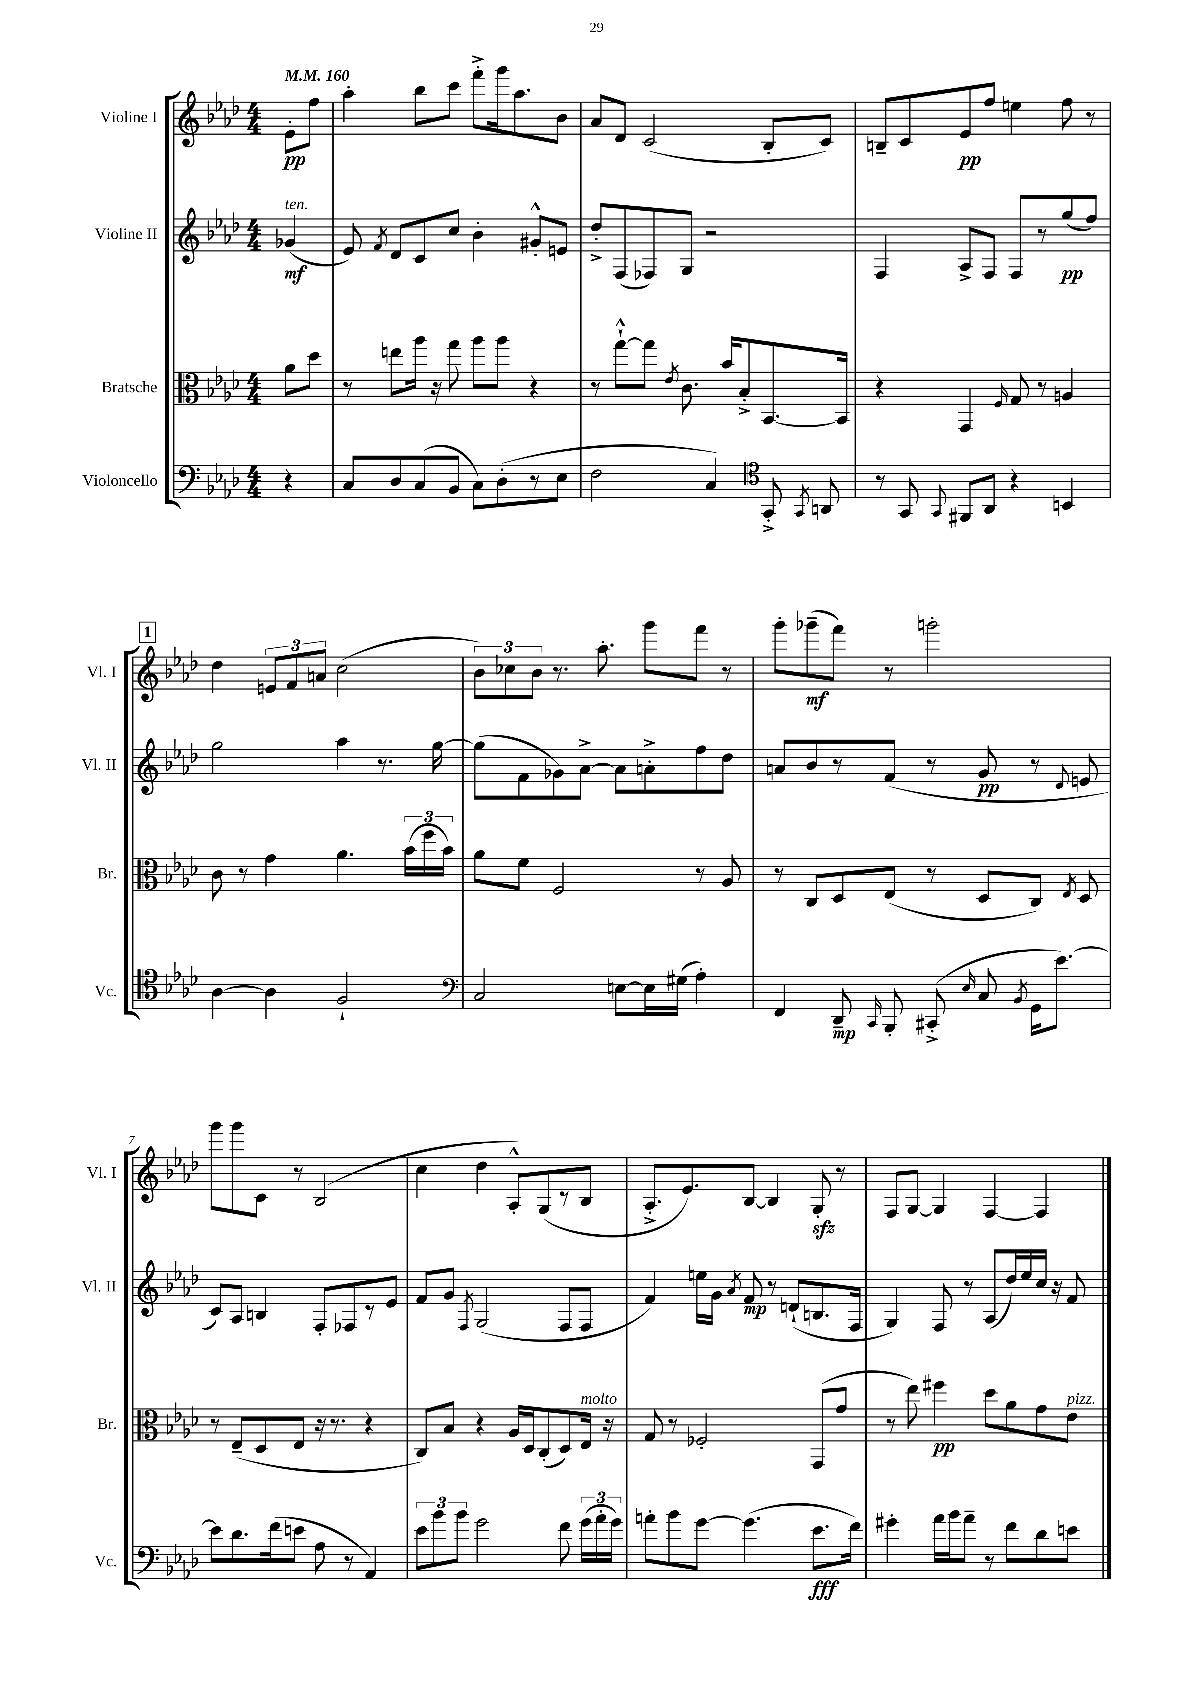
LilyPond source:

<<
\new StaffGroup <<
\new Staff = "s0" \with { instrumentName = "Violine I" shortInstrumentName = "Vl. I" } {
    \clef treble \key aes \major \numericTimeSignature \time 4/4 \partial 4 \tempo 4 = 160
    \autoBeamOff ees'8[-.\pp f''8] |
    aes''4-. bes''8[ c'''8] f'''8[-.-> g'''16 aes''8. bes'8] |
    aes'8[ des'8] c'2( bes8[-. c'8]) |
    b8[-- c'8 ees'8\pp f''8] e''4 f''8 r8 |
    \mark \markup { \box "1" } des''4 \tuplet 3/2 { e'8[ f'8 a'8] } c''2( |
    \tuplet 3/2 { bes'8[) ces''8 bes'8] } r8. aes''8.-. g'''8[ f'''8] r8 |
    g'''8[-. ges'''8--\mf( f'''8]) r8 g'''2-. |
    g'''8[ g'''8 c'8] r8 bes2( |
    c''4 des''4 aes8[-.-^) g8( r8 bes8] |
    aes8.[-.-> ees'8.) bes8]~ bes4 g8-.\sfz r8 |
    f8[ g8]~ g4 f4~ f4 \bar "|." |
}
\new Staff = "s1" \with { instrumentName = "Violine II" shortInstrumentName = "Vl. II" } {
    \clef treble \key aes \major \numericTimeSignature \time 4/4 \partial 4
    \autoBeamOff ges'4\mf^\markup { \italic "ten." }( |
    ees'8) \acciaccatura { f'8 } des'8[ c'8 c''8] bes'4-. gis'8[-.-^ e'8] |
    des''8[-.-> f8( fes8) g8] r2 |
    f4 aes8[-> f8] f8[ r8 g''8\pp( f''8]) |
    \mark \markup { \box "1" } g''2 aes''4 r8. g''16~ |
    g''8[( f'8 ges'8) aes'8]~-> aes'8[ a'8-.-> f''8 des''8] |
    a'8[ bes'8 r8 f'8]( r8 g'8\pp r8 \appoggiatura { des'8 } e'8 |
    c'8[) aes8] b4 f8[-. fes8 r8 ees'8] |
    f'8[ g'8] \acciaccatura { f8 } g2( f8[ f8] |
    f'4) e''16[ g'16] \acciaccatura { aes'8 } f'8\mp r8 d'8[-!( b8. f16] |
    g4) f8 r8 aes8[( des''16) ees''16 c''16] r16 f'8 \bar "|." |
}
\new Staff = "s2" \with { instrumentName = "Bratsche" shortInstrumentName = "Br." } {
    \clef alto \key aes \major \numericTimeSignature \time 4/4 \partial 4
    \autoBeamOff aes'8[ des''8] |
    r8 e''8[ aes''16] r16 g''8 aes''8[ aes''8] r4 |
    r8 g''8[~-!-^ g''8] \acciaccatura { ees'8 } c'8. bes'16[ bes8-.-> bes,8.~ bes,16] |
    r4 g,4 \grace { f16 } g8 r8 a4 |
    \mark \markup { \box "1" } c'8 r8 g'4 aes'4. \tuplet 3/2 { bes'16[( f''16 bes'16]) } |
    aes'8[ f'8] f2 r8 aes8 |
    r8 c8[ des8 ees8]( r8 des8[ c8]) \acciaccatura { ees8 } des8 |
    r8 ees8[--( des8 ees8] r16 r8. r4 |
    c8[) bes8] r4 aes16[ des16 c8-.( des8) ees16]^\markup { \italic "molto" } r16 |
    g8 r8 fes2-. g,8[( g'8] |
    r8 ees''8) fis''4\pp des''8[ aes'8 g'8 ees'8]^\markup { \italic "pizz." } \bar "|." |
}
\new Staff = "s3" \with { instrumentName = "Violoncello" shortInstrumentName = "Vc." } {
    \clef bass \key aes \major \numericTimeSignature \time 4/4 \partial 4
    \autoBeamOff r4 |
    c8[ des8 c8( bes,8] c8[) des8-.( r8 ees8] |
    f2 c4) \clef tenor g,8-.-> \acciaccatura { g,8 } a,8 |
    r8 g,8 \appoggiatura { g,8 } fis,8[ aes,8] r4 b,4 |
    \mark \markup { \box "1" } aes4~ aes4 f2-! |
    \clef bass c2 e8[~ e16 gis16]( aes4-.) |
    f,4 des,8--\mp \grace { c,16 } bes,,8-. cis,8-.->( \grace { ees16 } c8 \acciaccatura { bes,8 } g,16[ ees'8.]~) |
    ees'8[ des'8. f'16( e'8] aes8 r8 aes,4) |
    \tuplet 3/2 { ees'8[ bes'8 bes'8] } g'2 f'8 \tuplet 3/2 { g'16[( aes'16-. g'16]) } |
    a'8[-. bes'8 g'8]~ g'4.( ees'8.[\fff f'16]) |
    gis'4-. aes'16[ bes'16 aes'8]-- r8 f'8[ des'8 e'8] \bar "|." |
}
>>
>>
